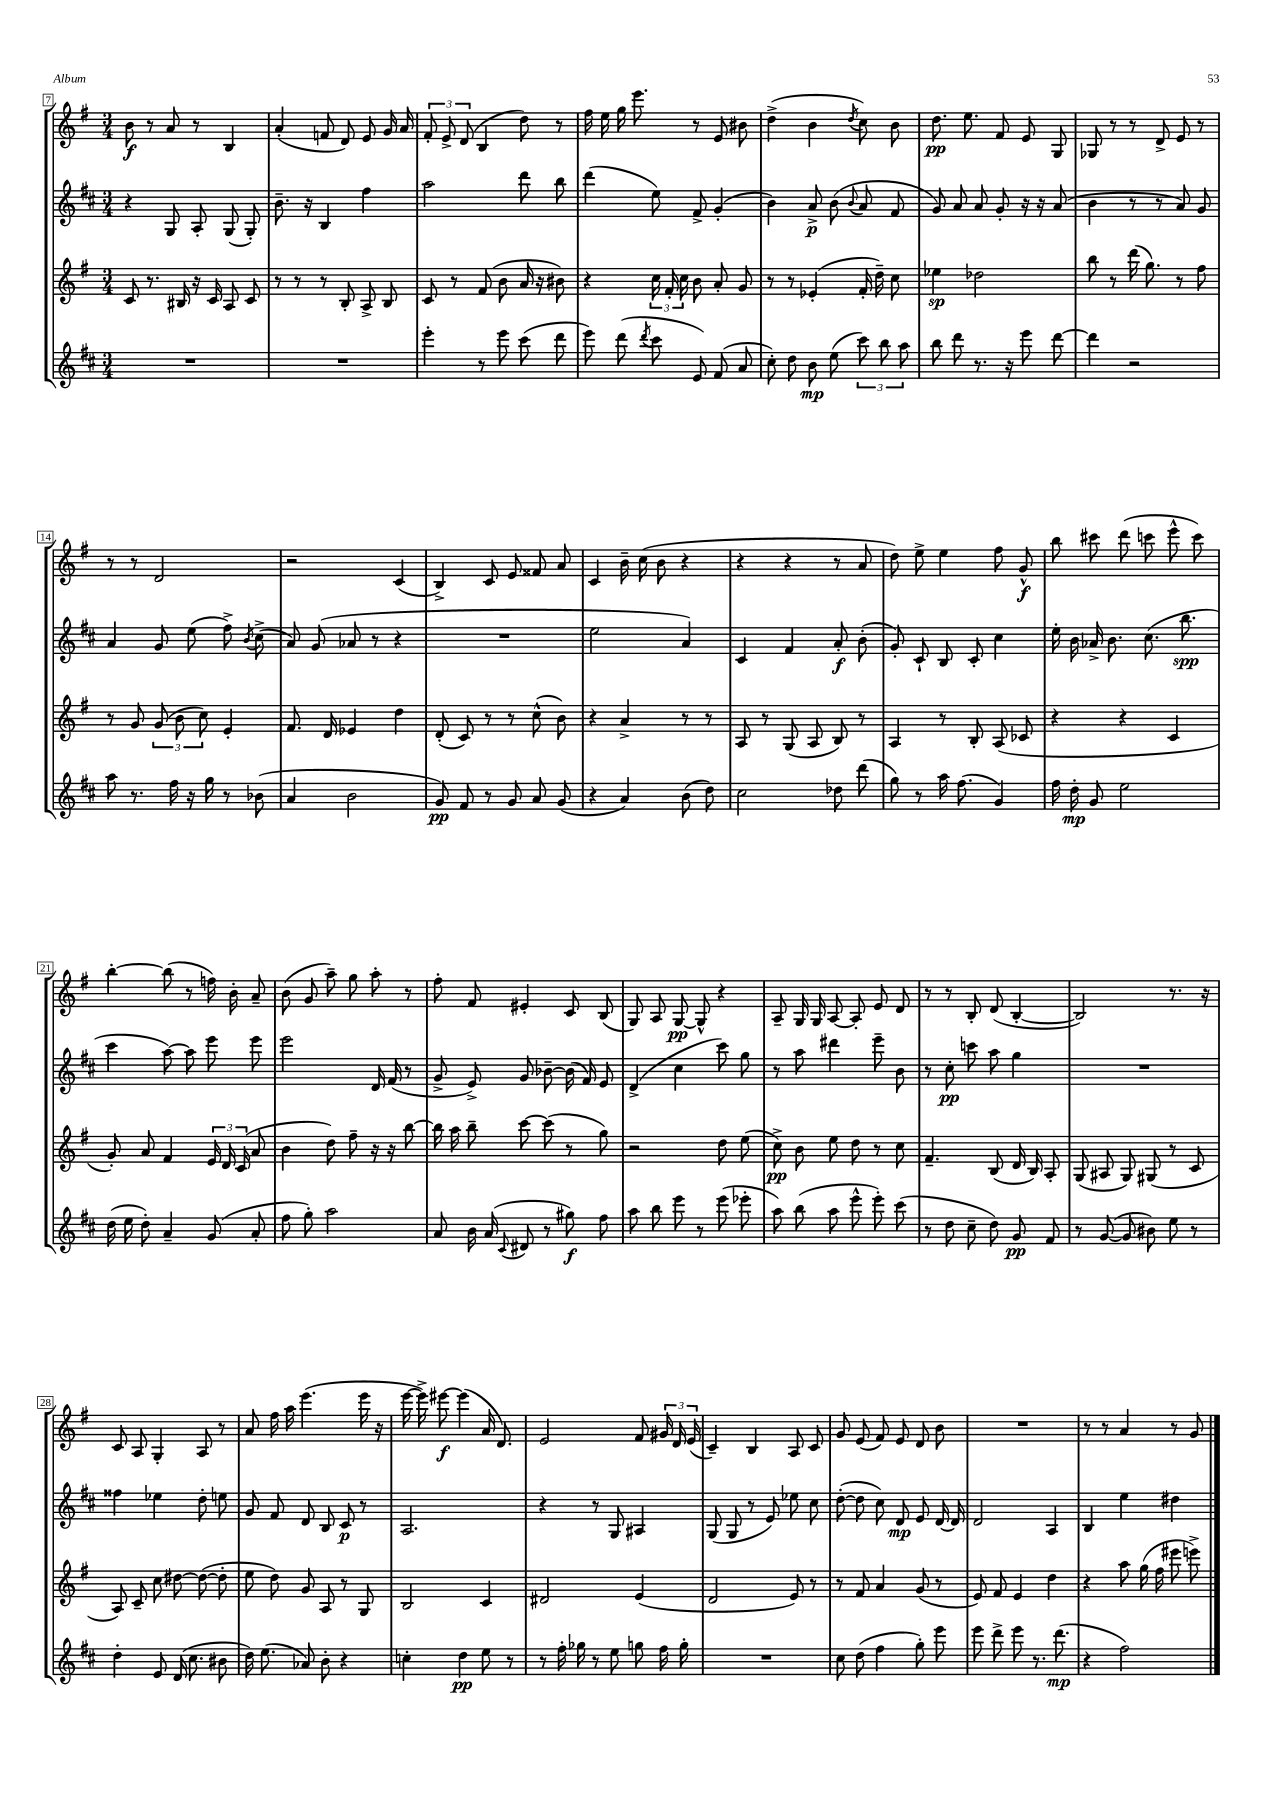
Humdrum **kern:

**kern	**kern	**kern	**kern
*staff4	*staff3	*staff2	*staff1
*clefG2	*clefG2	*clefG2	*clefG2
*k[f#c#]	*k[f#]	*k[f#c#]	*k[f#]
*M3/4	*M3/4	*M3/4	*M3/4
2.r	8c/	4r	8b\
.	8.r	.	8r
.	.	8G/	8a/
.	16B#/	.	.
.	16r	8A'/	8r
.	16c/	.	.
.	8A/	(8G/	4B/
.	8c/	8G'/)	.
=	=	=	=
2.r	8r	8.b~\	(4a'/
.	8r	.	.
.	.	16r	.
.	8r	4B/	8f/
.	8B'/	.	8d/)
.	8A^/	4ff#\	8e/
.	8B/	.	16g/
.	.	.	16a/
=	=	=	=
4eee'\	8c/	2aa\	12f#'/
.	.	.	12e^/
.	8r	.	.
.	.	.	(12d/
8r	(8f#/	.	4B/
8eee\	8b\	.	.
(8ccc#\	16a/	8ddd\	8dd\)
.	16r	.	.
8ddd\	8b#\)	8bb\	8r
=	=	=	=
8eee\)	4r	(4ddd\	16ff#\
.	.	.	16ee\
(8ddd\	.	.	16gg\
.	.	.	8.eee\
8qddd/	.	.	.
8ccc#\	24cc\	8ee\)	.
.	24f#'/	.	.
.	24cc\	.	.
8e/)	8b\	8f#^/	8r
(8f#/	8a'/	(4g'/	8e/
8a/	8g/	.	8b#\
=	=	=	=
8cc#'\)	8r	4b\)	(4dd^\
8dd\	8r	.	.
8b\	(4e-'/	8a^/	4b\
(8ee\	.	(8b\	.
.	.	8qqb/	8qdd/
12ccc#\)	16f#'/	8a/	8cc\)
.	16dd~\)	.	.
12bb\	.	.	.
.	8cc\	8f#/	8b\
12aa\	.	.	.
=	=	=	=
8bb\	4ee-\	8g/)	8.dd\
8ddd\	.	8a/	.
.	.	.	8.ee\
8.r	2dd-\	8a/	.
.	.	8g'/	8f#/
16r	.	.	.
8eee\	.	16r	8e/
.	.	16r	.
[8ddd\	.	(8a/	8G/
=	=	=	=
4ddd\]	8bb\	4b\	8G-/
.	8r	.	8r
2r	(16ddd\	8r	8r
.	8.gg\)	.	.
.	.	8r	8d^/
.	8r	8a/)	8e/
.	8ff#\	8g/	8r
=	=	=	=
8aa\	8r	4a/	8r
8.r	8g/	.	8r
.	(12g/	8g/	2d/
16ff#\	.	.	.
.	12b\	.	.
16r	.	(8ee\	.
.	12cc\)	.	.
16gg\	.	.	.
8r	4e'/	8ff#^\)	.
.	.	8qb/	.
(8b-\	.	(8cc#^\	.
=	=	=	=
4a/	8.f#/	8a/)	2r
.	.	(8g/	.
.	16d/	.	.
2b\	4e-/	8a-/	.
.	.	8r	.
.	4dd\	4r	(4c/
=	=	=	=
8g/)	(8d'/	2.r	4B^/)
8f#/	8c/)	.	.
8r	8r	.	8c/
8g/	8r	.	8e/
8a/	(8cc^^\	.	8f##/
(8g/	8b\)	.	8a/
=	=	=	=
4r	4r	2ee\	4c/
4a/)	4a^/	.	16b~\
.	.	.	(16cc\
.	.	.	8b\
(8b\	8r	4a/)	4r
8dd\)	8r	.	.
=	=	=	=
2cc#\	8A/	4c#/	4r
.	8r	.	.
.	(8G/	4f#/	4r
.	8A/	.	.
8dd-\	8B/)	8a'/	8r
(8ddd\	8r	(8b'\	8a/
=	=	=	=
8gg\)	4A/	8g'/)	8dd\)
8r	.	8c#`/	8ee^\
16aa\	8r	8B/	4ee\
(8.ff#\	.	.	.
.	8B'/	8c#'/	.
4g/)	(8A/	4cc#\	8ff#\
.	8c-/	.	8g^^/
=	=	=	=
16ff#\	4r	16ee'\	8bb\
16dd'\	.	16b\	.
8g/	.	16a-^/	8ccc#\
.	.	8.b\	.
2ee\	4r	.	(8ddd\
.	.	(8.cc#\	8ccc\
.	4c/	.	8eee^^\
.	.	8.bb\	.
.	.	.	8ccc\)
=	=	=	=
(16dd\	8g'/)	4ccc#\	[4bb'\
16ee\	.	.	.
8dd'\)	8a/	.	.
4a~/	4f#/	[8aa\)	(8bb\]
.	.	8aa\]	8r
(8g/	24e/	8eee\	16ff\)
.	24d/	.	.
.	.	.	16b'\
.	(24c/	.	.
8a'/	8a/	8eee\	8a~/
=	=	=	=
8ff#\	4b\	2eee\	(8b\
8gg'\)	.	.	8g/
2aa\	8dd\)	.	8aa~\)
.	8ff#~\	.	8gg\
.	16r	16d/	8aa'\
.	16r	(16f#/	.
.	[8bb\	8r	8r
=	=	=	=
8a/	16bb\]	8g^/	8ff#'\
.	16aa\	.	.
16b\	8bb~\	8e^/)	8f#/
(16a/	.	.	.
8qqc#/	.	.	.
8d#/	[8ccc\	8g/	4e#'/
8r	(8ccc\]	[8b-~\	.
8gg#\)	8r	(16b-\]	8c/
.	.	16f#/)	.
8ff#\	8gg\)	8e/	(8B/
=	=	=	=
8aa\	2r	(4d^/	8G/)
8bb\	.	.	8A/
8eee\	.	4cc#\	[8G/
8r	.	.	8G^^/]
(8eee\	8dd\	8ccc#\)	4r
8eee-'\	(8ee\	8gg\	.
=	=	=	=
8aa\)	8cc^\)	8r	8A~/
(8bb\	8b\	8aa\	16G/
.	.	.	16G/
8aa\	8ee\	4ddd#\	[8A/
8eee^^\	8dd\	.	8A'/]
8eee'\)	8r	8eee~\	8e/
(8ccc#\	8cc\	8b\	8d/
=	=	=	=
8r	4.f#~/	8r	8r
8dd\	.	8cc#'\	8r
8cc#~\	.	8ccc\	8B'/
8dd\)	(8B/	8aa\	(8d/
8g/	16d/	4gg\	[4B'/
.	16B/)	.	.
8f#/	8A'/	.	.
=	=	=	=
8r	(8G/	2.r	2B/])
([8g/	8A#/	.	.
8g/]	8G/)	.	.
8b#\)	(8G#/	.	.
8ee\	8r	.	8.r
8r	8c/	.	.
.	.	.	16r
=	=	=	=
4dd'\	8A/)	4ff##\	8c/
.	8c~/	.	8A/
8e/	8cc\	4ee-\	4G'/
(16d/	[8dd#\	.	.
8.cc#\	.	.	.
.	(8dd#\_	8dd'\	8A/
8b#\	8dd#'\]	8ee\	8r
=	=	=	=
16dd\)	8ee\	8g/	8a/
(8.ee\	.	.	.
.	8dd\)	8f#/	16ff#\
.	.	.	16aa\
8a-/)	8g/	8d/	(4.eee\
8b'\	8A/	8B/	.
4r	8r	8c#/	.
.	8G/	8r	16eee\
.	.	.	16r
=	=	=	=
4cc'\	2B/	2.A/	[16eee\
.	.	.	16eee^\])
.	.	.	[8eee#\
4dd\	.	.	(4eee#\]
8ee\	4c/	.	16a/
.	.	.	8.d/)
8r	.	.	.
=	=	=	=
8r	2d#/	4r	2e/
16ff#'\	.	.	.
16gg-\	.	.	.
8r	.	8r	.
8ee\	.	8G/	.
8gg\	(4e/	4A#/	8f#/
16ff#\	.	.	24g#/
.	.	.	24d/
16gg'\	.	.	.
.	.	.	(24e/
=	=	=	=
2.r	2d/	(8G/	4c~/)
.	.	8G/	.
.	.	8r	4B/
.	.	8e/)	.
.	8e/)	8ee-\	8A/
.	8r	8cc#\	8c/
=	=	=	=
8cc#\	8r	([8dd'\	8g/
(8dd\	8f#/	8dd\]	(8e/
4ff#\	4a/	8cc#\)	8f#/)
.	.	8d/	8e/
8gg'\)	(8g/	8e/	8d/
8eee\	8r	[16d/	8b\
.	.	16d/]	.
=	=	=	=
8eee\	8e/)	2d/	2.r
8ddd^\	8f#/	.	.
8eee\	4e/	.	.
8.r	.	.	.
.	4dd\	4A/	.
(8.ddd\	.	.	.
=	=	=	=
4r	4r	4B/	8r
.	.	.	8r
2ff#\)	8aa\	4ee\	4a/
.	(16gg\	.	.
.	16ff#\	.	.
.	8eee#\	4dd#\	8r
.	8eee^\)	.	8g/
==	==	==	==
*-	*-	*-	*-
